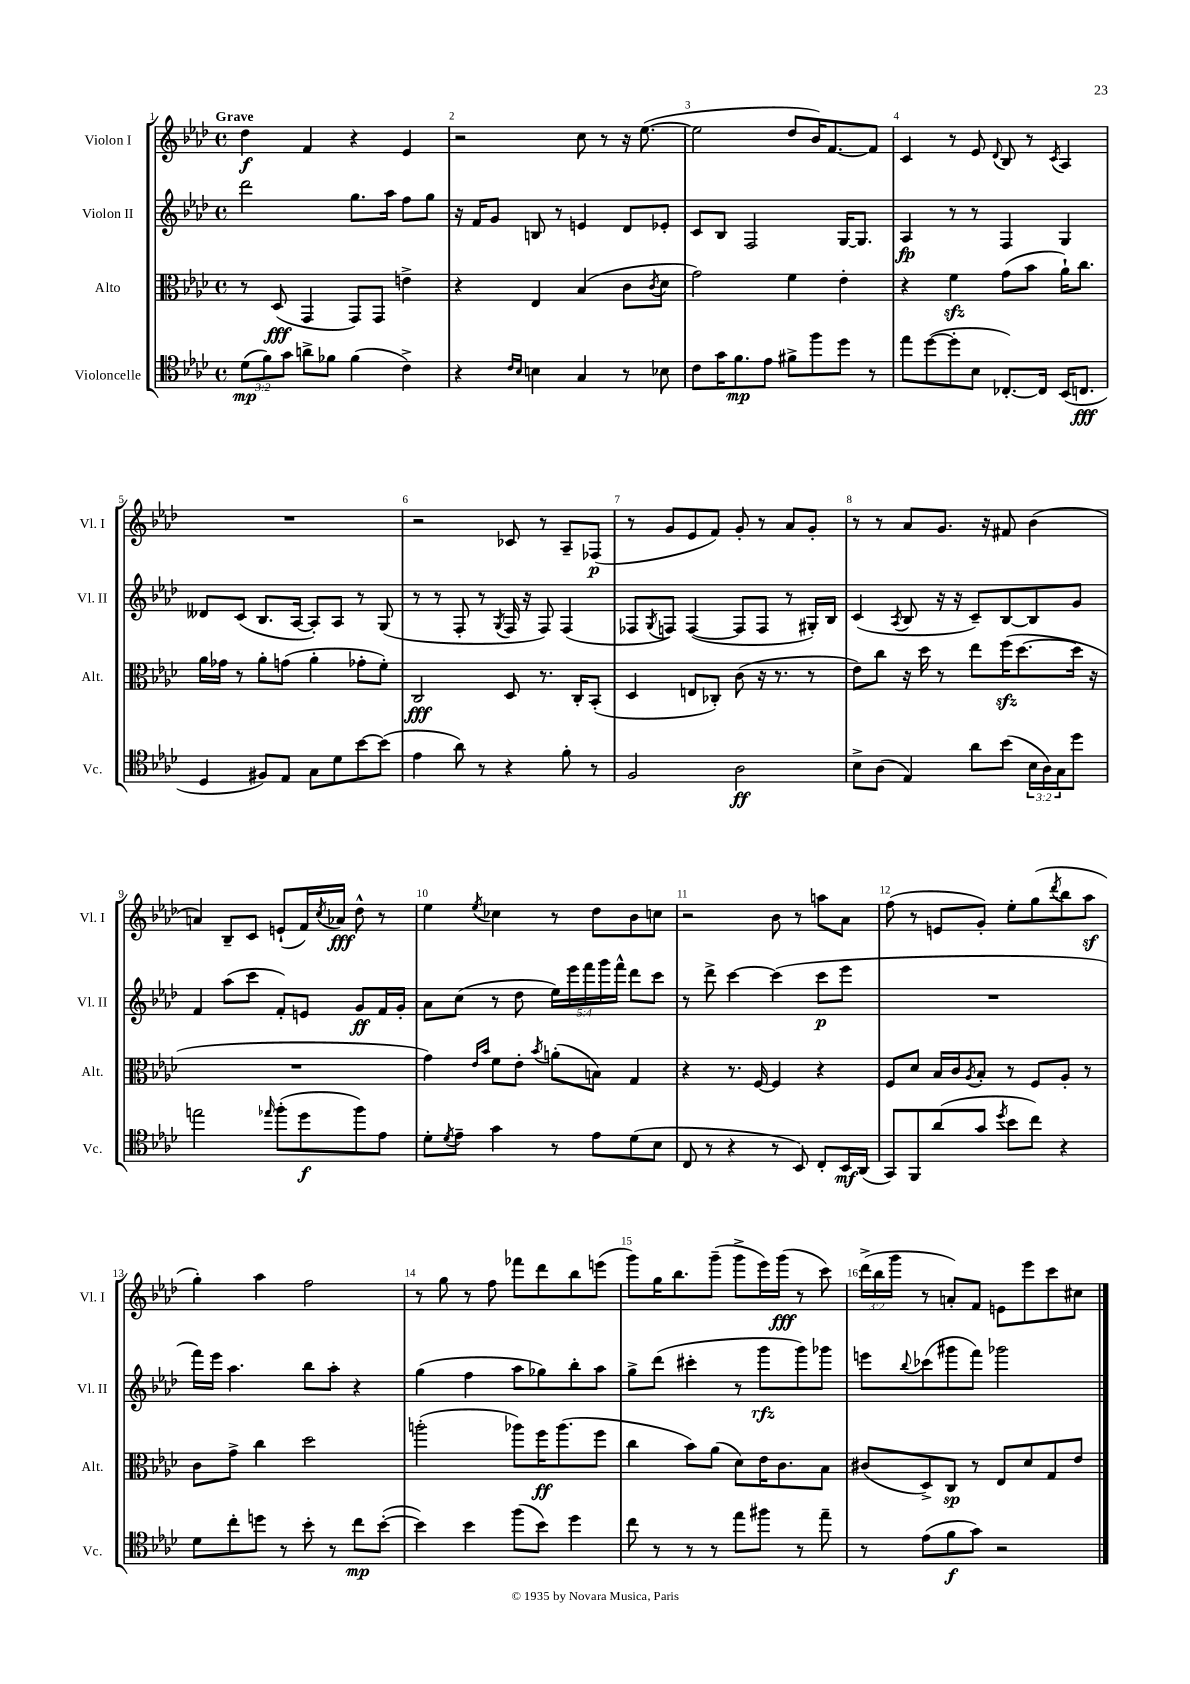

**kern	**dynam	**kern	**dynam	**kern	**dynam	**kern	**dynam
*part4	*part4	*part3	*part3	*part2	*part2	*part1	*part1
*staff4	*staff4	*staff3	*staff3	*staff2	*staff2	*staff1	*staff1
*I"Violoncelle	*	*I"Alto	*	*I"Violon II	*	*I"Violon I	*
*I'Vc.	*	*I'Alt.	*	*I'Vl. II	*	*I'Vl. I	*
*clefC4	*	*clefC3	*	*clefG2	*	*clefG2	*
*k[b-e-a-d-]	*	*k[b-e-a-d-]	*	*k[b-e-a-d-]	*	*k[b-e-a-d-]	*
*M4/4	*	*M4/4	*	*M4/4	*	*M4/4	*
*met(c)	*	*met(c)	*	*met(c)	*	*met(c)	*
=1	=1	=1	=1	=1	=1	=1	=1
!	!	!	!	!	!	!LO:TX:a:B:t=Grave	!
(12d-\L	mp	8r	.	2ddd-\	.	4dd-\	f
12f\)	.	.	.	.	.	.	.
.	.	(8D-/	fff	.	.	.	.
12g\J	.	.	.	.	.	.	.
8an^\L	.	4GG/	.	.	.	4f/	.
8f-X\J	.	.	.	.	.	.	.
(4f-\	.	8GG/L)	.	8.gg\L	.	4r	.
.	.	8GG/J	.	.	.	.	.
.	.	.	.	16aa-\Jk	.	.	.
4c^\)	.	4en^\	.	8ff\L	.	4e-/	.
.	.	.	.	8gg\J	.	.	.
=2	=2	=2	=2	=2	=2	=2	=2
4r	.	4r	.	16r	.	2r	.
.	.	.	.	16f/KL	.	.	.
.	.	.	.	8g/J	.	.	.
16qqc/LL	.	.	.	.	.	.	.
16qqB-/JJ	.	.	.	.	.	.	.
4Bn\	.	4E-/	.	8Bn/	.	.	.
.	.	.	.	8r	.	.	.
4G/	.	(4B-/	.	4en/	.	8cc\	.
.	.	.	.	.	.	8r	.
8r	.	8c\L	.	8d-/L	.	16r	.
.	.	.	.	.	.	([8.ee-\	.
.	.	8qc/	.	.	.	.	.
8B-X\	.	8d-\J	.	8e-X'/J	.	.	.
=3	=3	=3	=3	=3	=3	=3	=3
8c\L	.	2g\)	.	8c/L	.	2ee-\]	.
16g\K	.	.	.	8B-/J	.	.	.
8.f\	mp	.	.	.	.	.	.
.	.	.	.	2F/	.	.	.
8e-\J	.	.	.	.	.	.	.
8f#X^\L	.	4f\	.	.	.	8dd-/L	.
8ff\	.	.	.	.	.	16b-/K)	.
.	.	.	.	.	.	[8.f/	.
8dd-\J	.	4e-'\	.	[16G/KL	.	.	.
.	.	.	.	8.G/J]	.	.	.
8r	.	.	.	.	.	8f/J]	.
=4	=4	=4	=4	=4	=4	=4	=4
8ee-\L	.	4r	.	4A-/	fp	4c/	.
([8dd-\	.	.	.	.	.	.	.
8dd-'\]	.	4fzz\	.	8r	.	8r	.
8B-\J	.	.	.	8r	.	8e-/	.
.	.	.	.	.	.	8qqd-/	.
[8.C-X'/L)	.	(8g\L	.	4F/	.	8B-/	.
.	.	8b-\J	.	.	.	8r	.
16C-/Jk]	.	.	.	.	.	.	.
.	.	.	.	.	.	8qc/	.
(16BB-/KL	.	16a-`\KL)	.	4G/	.	4A-/	.
8.Cn/J	fff	8.cc\J	.	.	.	.	.
!!LO:LB:g=z
=5	=5	=5	=5	=5	=5	=5	=5
4D-/	.	16a-\LL	.	8d--X/L	.	1r	.
.	.	16g-X\JJ	.	.	.	.	.
.	.	8r	.	(8c/J	.	.	.
8F#X/L)	.	8a-'\L	.	8.B-/L	.	.	.
8E-/J	.	(8gn\J	.	.	.	.	.
.	.	.	.	[16A-/Jk	.	.	.
8G\L	.	4a-'\	.	8A-'/L])	.	.	.
8d-\	.	.	.	8A-/J	.	.	.
[8b-\	.	8g-X'\L	.	8r	.	.	.
(8b-\J]	.	8f'\J)	.	(8G/	.	.	.
=6	=6	=6	=6	=6	=6	=6	=6
4e-\	.	2C/	fff	8r	.	2r	.
.	.	.	.	8r	.	.	.
8a-\)	.	.	.	8F'/	.	.	.
8r	.	.	.	8r	.	.	.
.	.	.	.	8qG/	.	.	.
4r	.	8D-/	.	16F/	.	8c-X/	.
.	.	.	.	16r	.	.	.
.	.	8.r	.	8F/)	.	8r	.
8f'\	.	.	.	(4F/	.	8A-~/L	.
.	.	16C'/KL	.	.	.	.	.
8r	.	(8BB-'/J	.	.	.	(8F-X/J	p
=7	=7	=7	=7	=7	=7	=7	=7
2F/	.	4D-/	.	8F-X/L	.	8r	.
.	.	.	.	8qG/	.	.	.
.	.	.	.	8Fn/J)	.	8g/L	.
.	.	8En/L	.	([4F/	.	8e-/	.
.	.	8C-X'/J)	.	.	.	8f/J)	.
2A-\	ff	(8c\	.	8F/L]	.	8g'/	.
.	.	16r	.	8F/J	.	8r	.
.	.	8.r	.	.	.	.	.
.	.	.	.	8r	.	8a-/L	.
.	.	8r	.	16G#X'/LL)	.	8g'/J	.
.	.	.	.	16B-/JJ	.	.	.
=8	=8	=8	=8	=8	=8	=8	=8
8B-^\L	.	8e-\L)	.	(4c/	.	8r	.
(8A-\J	.	8cc\J	.	.	.	8r	.
.	.	.	.	8qA-/	.	.	.
4E-/)	.	16r	.	8B-/	.	8a-/L	.
.	.	16dd-\	.	.	.	.	.
.	.	8r	.	16r	.	8.g/J	.
.	.	.	.	16r	.	.	.
8a-\L	.	8ee-\L	.	8c~/L)	.	.	.
.	.	.	.	.	.	16r	.
(8b-\J	.	(16ffzz\K	.	[8B-/	.	8f#X/	.
.	.	[8.dd-\	.	.	.	.	.
24B-\LL	.	.	.	8B-/]	.	(4b-\	.
24A-\)	.	.	.	.	.	.	.
24G\J	.	.	.	.	.	.	.
8dd-\J	.	16dd-\Jk]	.	8g/J	.	.	.
.	.	16r	.	.	.	.	.
!!LO:LB:g=z
=9	=9	=9	=9	=9	=9	=9	=9
2een\	.	1r	.	4f/	.	4an/)	.
.	.	.	.	(8aa-\L	.	8B-~/L	.
.	.	.	.	8ccc\J	.	8c/J	.
16qqee-X/	.	.	.	.	.	.	.
(8ff'\L	.	.	.	8f'/L)	.	(8en`/L	.
8dd-\	f	.	.	8en/J	.	16f/L)	.
.	.	.	.	.	.	8qcc/	.
.	.	.	.	.	.	16a-X/JJ	fff
8ff\)	.	.	.	8g/L	ff	8dd-^^\	.
8e-\J	.	.	.	16f/L	.	8r	.
.	.	.	.	16g'/JJ	.	.	.
=10	=10	=10	=10	=10	=10	=10	=10
8d-'\L	.	4g\)	.	8a-\L	.	4ee-\	.
8qd-/	.	.	.	.	.	.	.
8e-~\J	.	.	.	(8cc\J	.	.	.
.	.	16qqe-/LL	.	.	.	.	.
.	.	16qqb-/JJ	.	.	.	8qee-/	.
4g\	.	8f\L	.	8r	.	4cc-X\	.
.	.	8e-'\J	.	8dd-\	.	.	.
.	.	8qb-/	.	.	.	.	.
8r	.	(8an'\L	.	20ee-\LL)	.	8r	.
.	.	.	.	20eee-\	.	.	.
.	.	.	.	20fff\	.	.	.
8e-\L	.	8Bn\J)	.	.	.	8dd-\L	.
.	.	.	.	20ggg\	.	.	.
.	.	.	.	20fff^^\JJ	.	.	.
(8d-\	.	4G/	.	8ddd-\L	.	8b-\	.
8B-\J	.	.	.	8ccc\J	.	8ccn\J	.
=11	=11	=11	=11	=11	=11	=11	=11
8C/	.	4r	.	8r	.	2r	.
8r	.	.	.	8ddd-^\	.	.	.
4r	.	8.r	.	[4ccc\	.	.	.
.	.	[16F/	.	.	.	.	.
8r	.	4F/]	.	(4ccc\]	.	8b-\	.
8BB-/)	.	.	.	.	.	8r	.
8C'/L	.	4r	.	8ccc\L	p	8aan\L	.
16BB-/L	mf	.	.	8eee-\J	.	8a-\J	.
(16AA-/JJ	.	.	.	.	.	.	.
=12	=12	=12	=12	=12	=12	=12	=12
8GG/L)	.	8F/L	.	1r	.	(8ff\	.
8FF/	.	8d-/J	.	.	.	8r	.
(8a-/	.	16B-/LL	.	.	.	8en/L	.
.	.	16c/J	.	.	.	.	.
.	.	8qA-/	.	.	.	.	.
8g/J	.	8B-'/J	.	.	.	8g'/J)	.
8qdd-/	.	.	.	.	.	.	.
8b-\L	.	8r	.	.	.	8ee-'\L	.
8cc\J)	.	8F/L	.	.	.	(8gg\	.
.	.	.	.	.	.	8qddd-/	.
4r	.	8A-'/J	.	.	.	8bb-\	.
.	.	8r	.	.	.	8aa-z\J	.
!!LO:LB:g=z
=13	=13	=13	=13	=13	=13	=13	=13
8d-\L	.	8c\L	.	16fff\LL)	.	4gg'\)	.
.	.	.	.	16eee-\JJ	.	.	.
8cc'\	.	8g^\J	.	4.aa-\	.	.	.
8ddn\J	.	4cc\	.	.	.	4aa-\	.
8r	.	.	.	.	.	.	.
8b-'\	.	2dd-\	.	8bb-\L	.	2ff\	.
8r	.	.	.	8aa-'\J	.	.	.
8cc\L	mp	.	.	4r	.	.	.
([8b-'\J	.	.	.	.	.	.	.
=14	=14	=14	=14	=14	=14	=14	=14
4b-\])	.	(2aan'\	.	(4gg\	.	8r	.
.	.	.	.	.	.	8gg\	.
4b-\	.	.	.	4ff\	.	8r	.
.	.	.	.	.	.	8ff\	.
(8ff\L	.	8aa-X\L)	.	8aa-\L	.	8fff-X\L	.
8b-\J)	.	16ff\K	ff	8gg-X\)	.	8ddd-\	.
.	.	(8.aa-\	.	.	.	.	.
4dd-\	.	.	.	8bb-'\	.	8bb-\	.
.	.	8ff\J	.	8aa-\J	.	(8eeen\J	.
=15	=15	=15	=15	=15	=15	=15	=15
8cc\	.	4cc\	.	8gg^\L	.	8ggg\L)	.
8r	.	.	.	(8ddd-\J	.	16gg\K	.
.	.	.	.	.	.	8.bb-\	.
8r	.	8b-\L)	.	4ccc#X'\	.	.	.
8r	.	(8a-\J	.	.	.	(8ggg~\J	.
8ee-\L	.	8d-\L)	.	8r	.	8ggg^\L	.
8ff#X\J	.	16e-\K	.	8ggg\L	rfz	16eee-\L)	.
.	.	8.c\	.	.	.	(16ggg\JJ	fff
8r	.	.	.	8ggg\)	.	8r	.
8ee-~\	.	8B-\J	.	8ggg-X\J	.	8ccc\)	.
=16	=16	=16	=16	=16	=16	=16	=16
8r	.	(8c#X/L	.	8eeen\L	.	(24ddd-^\LL	.
.	.	.	.	.	.	24bb-\	.
.	.	.	.	.	.	24ggg\JJ	.
.	.	.	.	8qqbb-/	.	.	.
(8e-\L	.	8D-^/)	.	(8ccc-X\	.	8r	.
8f\	f	8C/J	sp	8ggg#X\	.	8an'/L)	.
8g\J)	.	8r	.	8fff\J)	.	8f/J	.
2r	.	8E-/L	.	2ggg-X\	.	8en\L	.
.	.	8d-/	.	.	.	8eee-\	.
.	.	8G/	.	.	.	8ccc\	.
.	.	8e-/J	.	.	.	8cc#X\J	.
==	==	==	==	==	==	==	==
*-	*-	*-	*-	*-	*-	*-	*-
